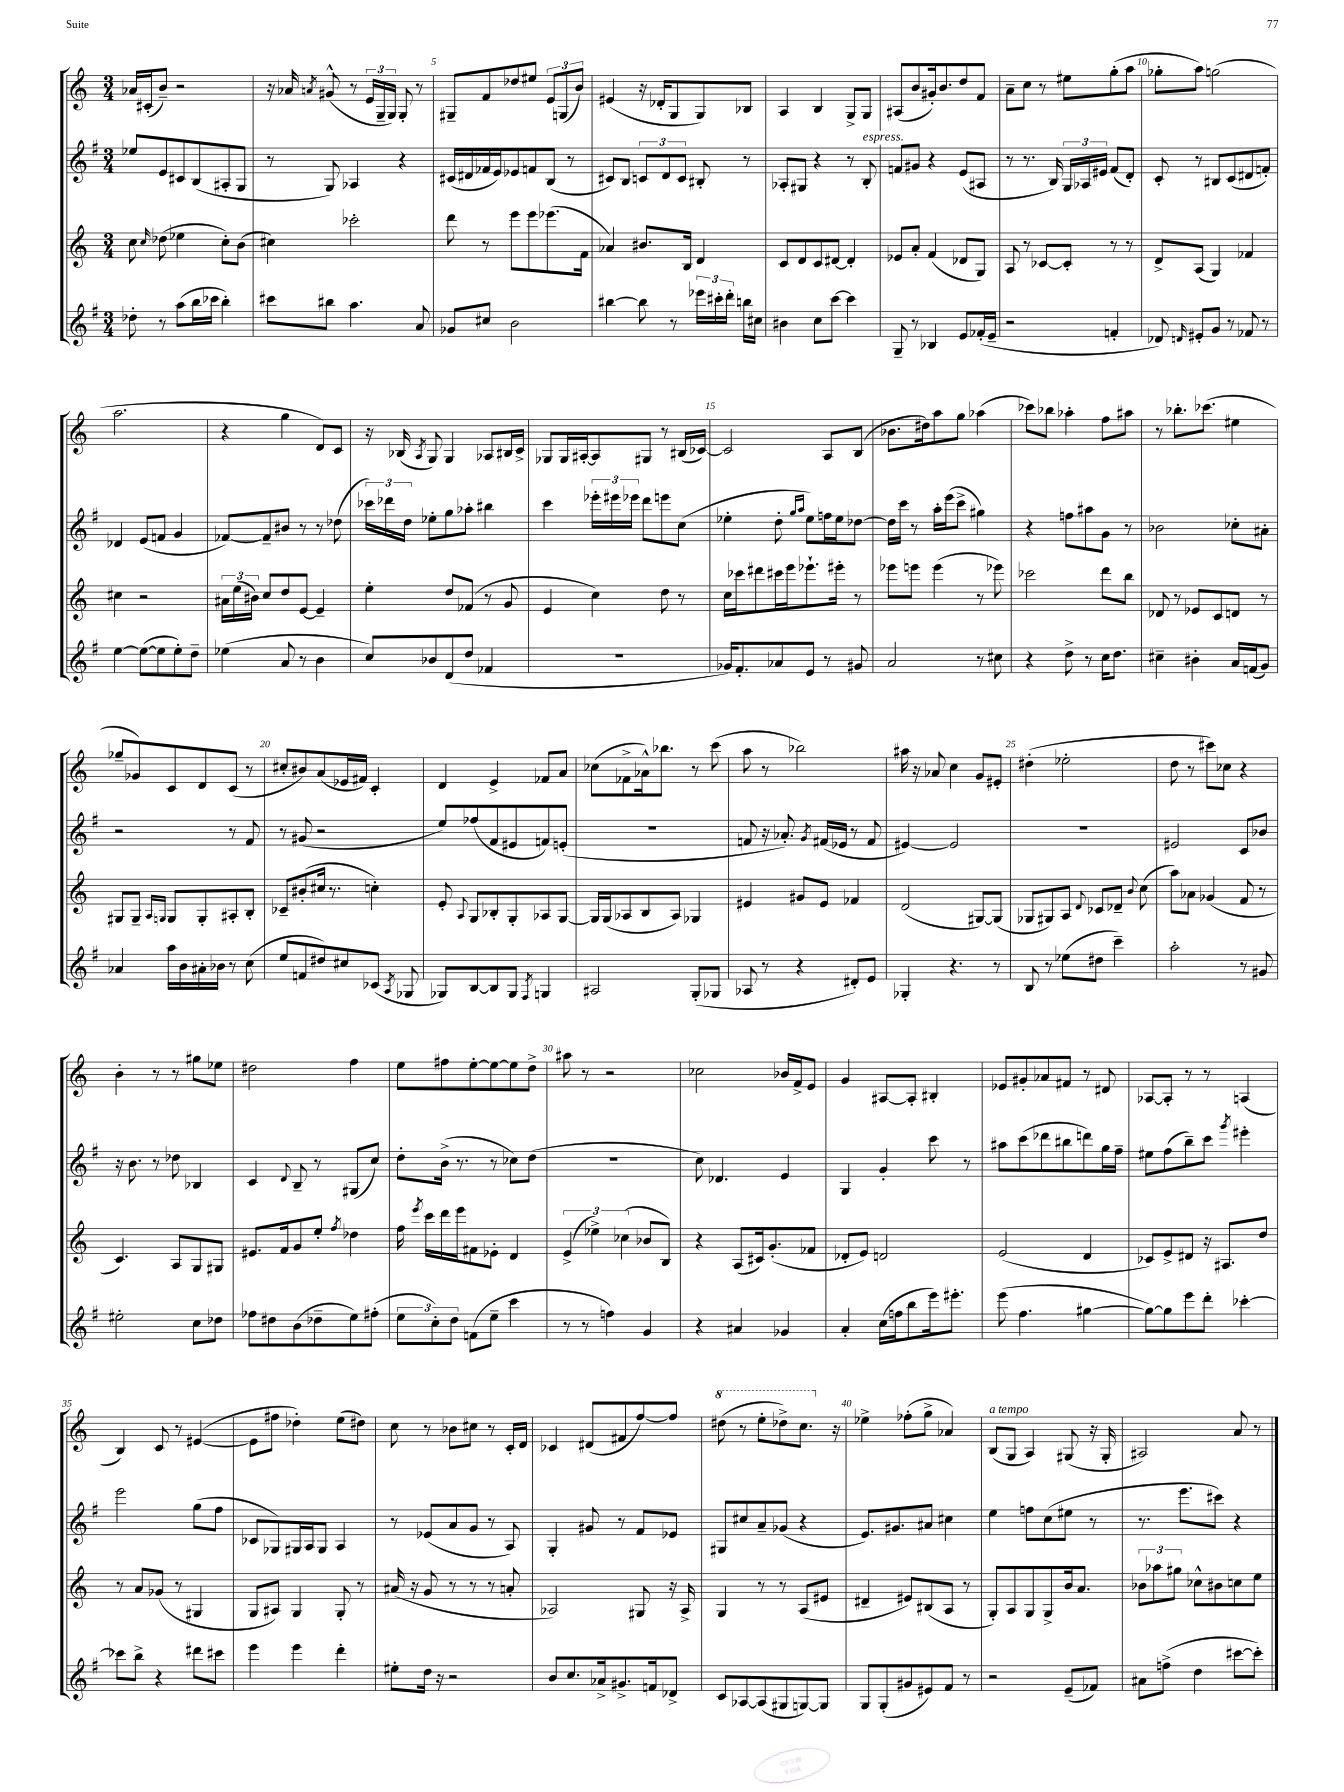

**kern	**kern	**kern	**kern
*staff4	*staff3	*staff2	*staff1
*clefG2	*clefG2	*clefG2	*clefG2
*k[f#]	*k[]	*k[f#]	*k[]
*M3/4	*M3/4	*M3/4	*M3/4
8dd-'	8cc	8ee-	16a-
.	.	.	(16c#'
.	16qqcc	.	.
8r	(8dd-	8e	8b~)
(8aa	4ee-	8c#	2r
16bb	.	(8B	.
16ccc-	.	.	.
4bb')	8cc')	8A#'	.
.	(8b	8G	.
=	=	=	=
8ccc#	4cc#)	8r	16r
.	.	.	16a-
.	.	.	8qa
8bb#	.	8G)	(8g#^^
4.aa	2ccc-'	4A-	8r
.	.	.	24e
.	.	.	24G~
.	.	.	24G)
.	.	4r	8G'
8a	.	.	8r
=	=	=	=
8g-	8ddd	(16c#	8G#~
.	.	16d#	.
8cc#	8r	16f-	8f
.	.	16e)	.
2b	8eee	8e-	8dd-
.	8eee	8f	8ee#
.	(8.eee-	(8B	12e
.	.	.	(12G
.	.	8r	.
.	.	.	12b)
.	16f	.	.
=	=	=	=
[4bb#	4a-)	8c#)	(4e#
.	.	8B	.
8bb#]	8.b#	12c	16r
.	.	.	16d-'
.	.	12d	.
8r	.	.	8G
.	.	12c	.
.	16B	.	.
24eee-	4d	8B#'	8G)
24ccc#'	.	.	.
24ddd'	.	.	.
16bb	.	8r	8B-
16cc#	.	.	.
=	=	=	=
4b#	8c	8A-'	4A
.	8d	8G#	.
8cc	8c	4r	4B
[8ccc	[8d#	.	.
4ccc]	4d#']	8r	8G^
.	.	8B'	8G
=	=	=	=
8G~	8e-	8f	(8A#
8r	8a'	8g#	8b
4B-	(4f	4r	16g#')
.	.	.	8.b
8e	8d-	(8e	8dd
(16f-'	8G)	8A#	8f
16e~	.	.	.
=	=	=	=
2r	8A	8r	8a~
.	8r	8.r	8cc
.	[8c-	.	8r
.	.	16B)	.
.	8c-']	24G	8ee#
.	.	24A-	.
.	.	24e#	.
4f'	8r	(8f#	(8gg'
.	8r	8d')	8aa
=	=	=	=
8d-)	8d^	8c'	8gg-'
16qqd	.	.	.
8e#'	(8A	8r	8aa)
8g	4G)	8B#	(2gg
8r	.	(8c	.
8f-	4f-	8d#	.
8r	.	8f')	.
=	=	=	=
[4ee	4cc#	4d-	2.aa
(8ee_	2r	(8e	.
8ee]	.	8f	.
8ee')	.	4g	.
8dd~	.	.	.
=	=	=	=
(4ee-	24a#	[8f-)	4r
.	(24ee	.	.
.	24b#)	.	.
.	8cc	8f-~]	.
8a	8dd	8b#	4gg
8r	[8e	8r	.
4b	4e~]	8r	8d)
.	.	(8dd-	8c
=	=	=	=
8cc)	4ee'	24ccc-)	16r
.	.	24ddd-	.
.	.	.	(16B-
.	.	24dd	.
.	.	.	8qA
8b-	.	8ee-'	8G)
(8d	8dd	8gg	4G
8dd	(8f-	8aa-'	.
4f-	8r	4bb#	8A-
.	8g	.	16B#
.	.	.	16c^
=	=	=	=
2.r	4e	4ccc	8G-
.	.	.	16G-
.	.	.	[16A#'
.	4cc)	24eee-'	8A#]
.	.	24eee#	.
.	.	24eee-	.
.	.	8ddd	8G#
.	8dd	8eee	8r
.	8r	(8cc	(16B#
.	.	.	[16c-)
=	=	=	=
16g-)	16cc	4ee-'	2c-]
8.f#'	16ccc-	.	.
.	8ddd#	.	.
8a-	16ccc#	8dd'	.
.	16eee	.	.
.	.	16qqgg	.
.	.	16qqaa	.
8e	8.eee-`	8ee-)	.
8r	.	16ff	8A
.	16eee#'	16ee-	.
8g#	8r	[8dd-	(8B
=	=	=	=
2a	8eee-	16dd-]	8.b-
.	.	16ccc	.
.	8eee	8r	.
.	.	.	16dd#)
.	(4eee	16aa'	8aa
.	.	(16eee	.
.	.	8ccc^	8gg
8r	8r	4gg#)	(4aa-
8cc#	8eee-)	.	.
=	=	=	=
4r	2ccc-	4r	8ccc-)
.	.	.	8bb-
8dd^	.	8ff	4aa-'
8r	.	8aa#	.
16cc	8ddd	8g	8ff
8.dd	.	.	.
.	8bb	8r	8aa#
=	=	=	=
4cc#~	8d-	2b-	8r
.	8r	.	8.bb-'
4b#'	8e-	.	.
.	.	.	(8.ccc-
.	8c	.	.
16a	8d	8cc-'	4ee#
(16f	.	.	.
8g)	8r	8a#'	.
=	=	=	=
4a-	8G#	2r	8gg-~
.	8G#~	.	8g-)
.	16qqA	.	.
.	16qqG	.	.
16aa	8G	.	8c
16b	.	.	.
16a#'	8G'	.	8d
16b-	.	.	.
8r	8A#'	8r	(8c
(8cc	8B'	8f#	8r
=	=	=	=
8ee	8c-~	8r	8cc#'
8f	(8b#'	(8g#	8b#)
8dd#)	16cc#	2r	(8a
.	8.r	.	.
8cc#	.	.	16e-
.	.	.	16f#)
(8c-	4cc')	.	4c'
8qA	.	.	.
8G-	.	.	.
=	=	=	=
8G-)	8e'	8ee)	4d
.	8qqA	.	.
[8B	8G	(8ff-	.
8B]	8B-'	8f#	4e^
8G-	8G'	8e#	.
8qF#	.	.	.
4G	8A-	8f)	8f-
.	[8G	(8e'	8a
=	=	=	=
2A#	16G]	2.r	(8cc-
.	(16G	.	.
.	8A-	.	8f-^
.	8B	.	16a-^^)
.	.	.	8.bb-
.	8A-)	.	.
(8G'	4G-	.	8r
8G-	.	.	(8ccc
=	=	=	=
8A-	4e#	8f	8aa
8r	.	16r	8r
.	.	8.a-')	.
4r	8g#	.	2bb-)
.	.	8qg	.
.	8e#	(16f#	.
.	.	16e-	.
8d#')	4f-	8r	.
8e	.	8f#	.
=	=	=	=
4G-'	(2d	[4e#)	16aa#
.	.	.	16r
.	.	.	8a-
4.r	.	2e#]	4cc
.	[8G#)	.	8g
8r	(8G#]	.	8e#'
=	=	=	=
8B	8G-	2.r	(4dd#'
8r	8G#)	.	.
(8ee-	8A	.	2ee-'
.	8qqd	.	.
8dd#	8c-	.	.
4ccc~)	8d-~	.	.
.	8qqb	.	.
.	(8cc	.	.
=	=	=	=
2aa'	8aa)	2e#	8dd
.	8a-	.	8r
.	(4g-	.	8ccc#)
.	.	.	8cc-
8r	8f	8c	4r
8g#	8r	8b-	.
=	=	=	=
2ee#'	4.c)	16r	4b'
.	.	8.b	.
.	.	8r	8r
.	8A	8dd-	8r
8cc	8G	4B-	8gg#
8dd-	8G#	.	8ee-
=	=	=	=
8ff-	8.e#	4c	2dd#
8dd#	.	.	.
.	16f	.	.
.	.	8qqd	.
(8b	8g	8B~	.
8dd-~	8ee'	8r	.
.	8qff	.	.
8ee)	4dd-	(8G#	4ff
(8ff#'	.	8cc)	.
=	=	=	=
12ee	16ff	8dd'	8ee
.	8qeee	.	.
.	16ccc	.	.
12cc')	.	.	.
.	16ddd	(16b^	8ff#
12dd	.	.	.
.	16eee	8.r	.
(8f	8f#	.	[8ee'
8ee~	8e-'	8r	8ee_
4ccc	4d	8cc-)	8ee]
.	.	(8dd	8dd^
=	=	=	=
8r	(6e^	2.r	8aa#
8r	.	.	8r
.	6ee-^)	.	.
4ff)	.	.	2r
.	(6cc-	.	.
4g	8b-	.	.
.	8B)	.	.
=	=	=	=
4r	4r	8cc)	2cc-
.	.	4.d-	.
4a#	(8A	.	.
.	16c#)	.	.
.	(8.g'	.	.
4g-	.	4e	16b-
.	.	.	16f^
.	8f-	.	8e
=	=	=	=
4a'	8d-'	4G	4g
.	8e)	.	.
(16cc	2d	4g'	[8A#
16ff	.	.	.
8bb	.	.	8A#']
16eee)	.	8ccc	4B#'
8.eee#'	.	.	.
.	.	8r	.
=	=	=	=
(8eee	(2e	8aa#	8e-
4.ff#	.	(8ccc	8g#'
.	.	8ddd-	8a-
.	.	8bb#	8f#
[4gg#	4d	8ddd)	8r
.	.	16gg	8d#
.	.	16ff#~	.
=	=	=	=
8gg#_)	8c-)	8ee#	[8A-
8gg#]	8e^	(8ff#	8A-']
8eee	8d#	8bb~)	8r
8ddd'	16r	8ccc	8r
.	8.A#	.	.
.	.	8qggg	.
[4ccc-'	.	4eee#'	(4A
.	8dd	.	.
=	=	=	=
8ccc-]	8r	2eee	4B)
8bb^	8a	.	.
4r	(8g-	.	8c
.	8r	.	8r
8ddd#	4G#	(8gg	([4e#
8ccc#	.	8ff#	.
=	=	=	=
4eee	8G	8c-	8e#]
.	8A#)	8G-)	8ff#
4eee	4G	16G#	4dd-')
.	.	16A	.
.	.	8G#	.
4ddd'	8G'	4A	(8ee
.	8r	.	8dd#)
=	=	=	=
8ee#'	(16a#	8r	8cc
.	16r	.	.
16dd	8g	(8e-	8r
16r	.	.	.
2r	8r	8a	8b-
.	8r	8g	8cc#
.	8r	8r	8r
.	8a'	8A)	16c'
.	.	.	16d
=	=	=	=
8b	2A-)	4G'	4c-
8.cc	.	.	.
.	.	8g#	(8d#
16a-^	.	.	.
8.g#^	.	8r	8f#
.	8G#	8f#	[8ff)
16f	.	.	.
8d-^	16r	8e-	8ff]
.	16A-^	.	.
=	=	=	=
8c	4G	8G#	(8ddd#
[8A-	.	8cc#	8r
(8A-]	8r	8a~	8eee'
8G#	8r	(8g-	8ddd-^)
[8G)	(8A	4r	8.ccc
8G]	8e#	.	.
.	.	.	16r
=	=	=	=
8G	4d#~	8.e)	4ee-^
(8G'	.	.	.
.	.	8.g#	.
8g#	8e#)	.	(8ff-'
8e#)	(8B#	8a#	8gg^
8f#	8A	4cc#	4a-)
8r	8r	.	.
=	=	=	=
2r	8G')	4ee	(8B
.	8A	.	8G
.	8G	8ff	4A)
.	8G^	(8cc	.
(8e~	16b	8ee#	(8G#
.	8.a	.	.
8f-)	.	8r	16r
.	.	.	16G#'
=	=	=	=
8a#	12b-	8.r	2A#)
.	12aa-	.	.
(8ff^	.	.	.
.	12gg#	.	.
.	.	8.eee	.
4dd	8cc-^^	.	.
.	8b#	8ccc#)	.
[8ccc#	8cc	4r	8a
8ccc#'])	8ee	.	8r
==	==	==	==
*-	*-	*-	*-
